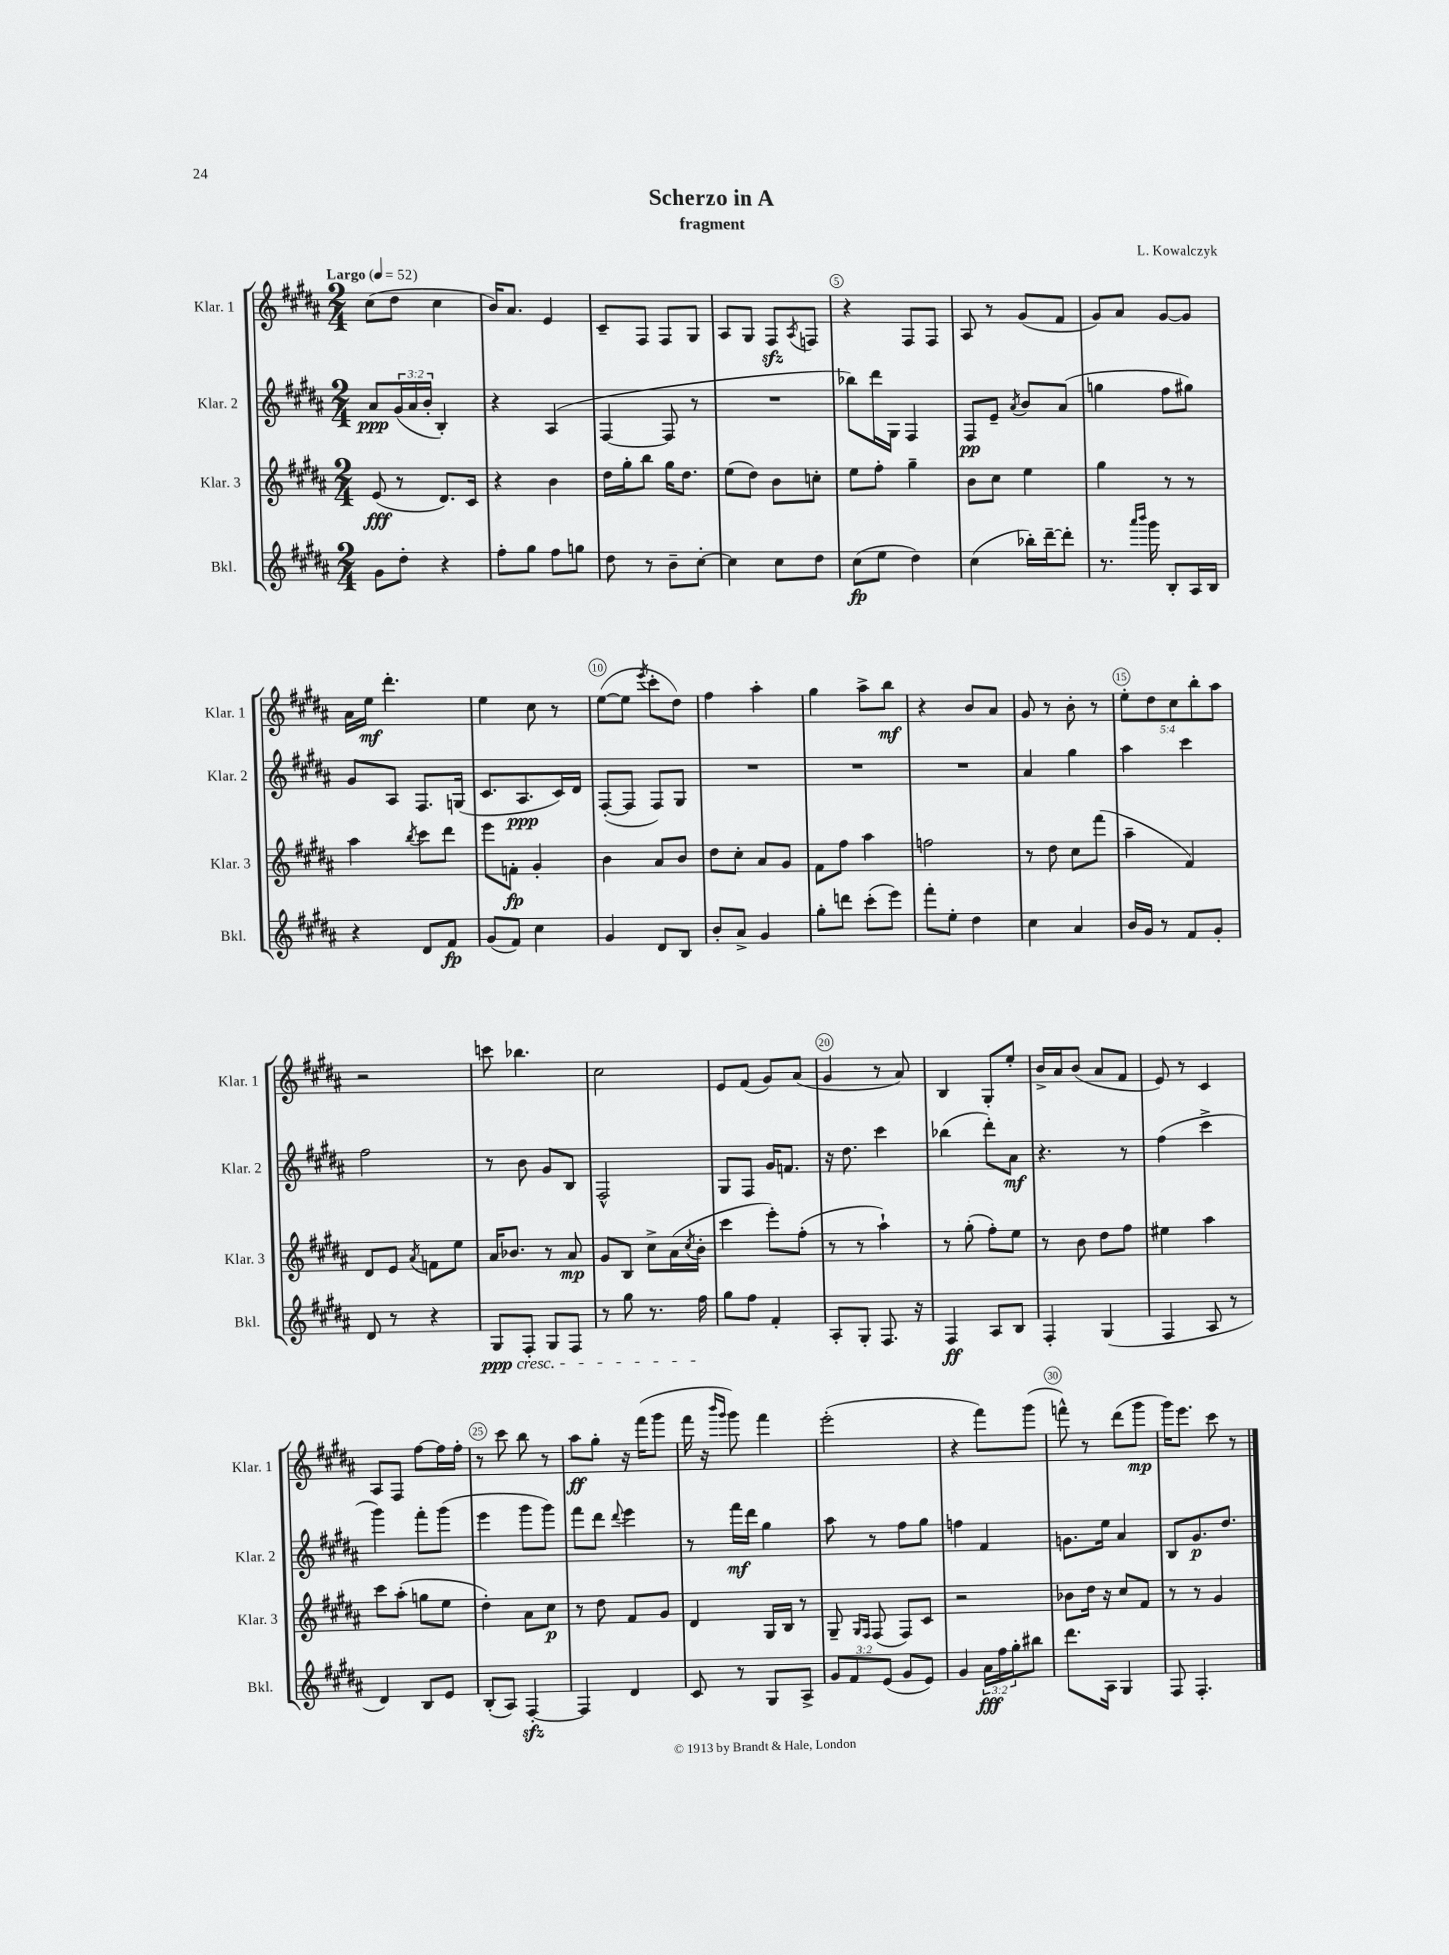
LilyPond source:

\header { title = "Scherzo in A" composer = "L. Kowalczyk" subtitle = "fragment" }
<<
\new StaffGroup <<
\new Staff = "s0" \with { instrumentName = "Klar. 1" shortInstrumentName = "Klar. 1" } {
    \clef treble \key b \major \numericTimeSignature \time 2/4 \override Staff.TupletNumber.text = #tuplet-number::calc-fraction-text \tempo "Largo" 4 = 52
    cis''8( dis''8 cis''4 |
    b'16) ais'8. e'4 |
    cis'8-- fis8 fis8 gis8 |
    ais8 gis8 fis8\sfz \acciaccatura { ais8 } f8 |
    r4 fis8 fis8 |
    ais8 r8 gis'8( fis'8 |
    gis'8) ais'8 gis'8~ gis'8 |
    ais'16 e''16\mf dis'''4.-. |
    e''4 cis''8 r8 |
    e''8~( e''8 \acciaccatura { e'''8 } cis'''8-. dis''8) |
    fis''4 ais''4-. |
    gis''4 ais''8-> b''8\mf |
    r4 b'8 ais'8 |
    gis'8 r8 b'8-. r8 |
    \tuplet 5/4 { e''8-. dis''8 cis''8 b''8-. ais''8 } |
    r2 |
    c'''8 bes''4. |
    cis''2 |
    e'8 fis'8( gis'8) ais'8( |
    gis'4 r8 ais'8) |
    b4 gis8-. e''8-. |
    b'16-> ais'16 b'8( ais'8 fis'8 |
    e'8) r8 cis'4 |
    ais8 fis8 fis''8~ fis''16 fis''16-. |
    r8 cis'''8 b''8 r8 |
    ais''8\ff gis''8-. r16 fis'''16( gis'''8 |
    fis'''16 r16 \grace { b'''16 gis'''16 } gis'''8) fis'''4 |
    e'''2-.( |
    r4 fis'''8) gis'''8( |
    f'''8-^) r8 dis'''8( gis'''8\mp |
    gis'''16) e'''8. cis'''8 r8 \bar "|." |
}
\new Staff = "s1" \with { instrumentName = "Klar. 2" shortInstrumentName = "Klar. 2" } {
    \clef treble \key b \major \numericTimeSignature \time 2/4 \override Staff.TupletNumber.text = #tuplet-number::calc-fraction-text
    ais'8\ppp \tuplet 3/2 { gis'16( ais'16 b'16-. } b4-.) |
    r4 ais4( |
    fis4~ fis8 r8 |
    R2 |
    bes''8) dis'''16 gis16 fis4 |
    fis8\pp e'8-- \acciaccatura { ais'8 } b'8 ais'8( |
    g''4 fis''8 gis''8) |
    gis'8 ais8 fis8. g16( |
    cis'8. ais8.\ppp cis'16) dis'16 |
    fis8~-.( fis8 fis8) gis8 |
    R2 |
    R2 |
    R2 |
    ais'4 gis''4 |
    ais''4 cis'''4 |
    fis''2 |
    r8 b'8 gis'8 b8 |
    fis2-^ |
    gis8 fis8 gis'16 f'8. |
    r16 dis''8. cis'''4 |
    bes''4( dis'''8-.) ais'8\mf |
    r4. r8 |
    fis''4( cis'''4-> |
    gis'''4) fis'''8-. gis'''8( |
    e'''4 gis'''8 gis'''8) |
    fis'''8 dis'''8 \appoggiatura { dis'''8 } e'''4 |
    r8 fis'''16\mf dis'''16 gis''4 |
    ais''8 r8 fis''8 gis''8 |
    f''4 fis'4 |
    g'8. e''16 ais'4 |
    b8 gis'8.\p dis''8. \bar "|." |
}
\new Staff = "s2" \with { instrumentName = "Klar. 3" shortInstrumentName = "Klar. 3" } {
    \clef treble \key b \major \numericTimeSignature \time 2/4
    e'8\fff( r8 dis'8.) cis'16 |
    r4 b'4 |
    dis''16 gis''16-. b''8 gis''16 dis''8. |
    e''8( dis''8) b'8 c''8-. |
    e''8 fis''8-. gis''4-- |
    b'8 cis''8 e''4 |
    gis''4 r8 r8 |
    ais''4 \acciaccatura { b''8 } cis'''8 dis'''8 |
    e'''8 f'8-.\fp gis'4-. |
    b'4 ais'8 b'8 |
    dis''8 cis''8-. ais'8 gis'8 |
    fis'8 fis''8 ais''4 |
    f''2 |
    r8 dis''8 cis''8 fis'''8( |
    ais''4-- fis'4) |
    dis'8 e'8 \acciaccatura { ais'8 } f'8 e''8 |
    ais'16 bes'8. r8 ais'8\mp |
    gis'8 b8 cis''8-> ais'16( \acciaccatura { cis''8 } b'16-. |
    cis'''4 e'''8-.) fis''8-.( |
    r8 r8 ais''4-!) |
    r8 gis''8-.( fis''8-.) e''8 |
    r8 b'8 dis''8 fis''8 |
    eis''4 ais''4 |
    cis'''8 ais''8-.( g''8 e''8 |
    dis''4-.) ais'8 cis''8\p |
    r8 dis''8 fis'8 gis'8 |
    dis'4 gis16 b16 r8 |
    gis8-- \grace { gis16 fis16 } fis8( fis8) cis'8 |
    r2 |
    bes'8 dis''16 r16 cis''8 fis'8 |
    r8 r8 gis'4 \bar "|." |
}
\new Staff = "s3" \with { instrumentName = "Bkl." shortInstrumentName = "Bkl." } {
    \clef treble \key b \major \numericTimeSignature \time 2/4 \override Staff.TupletNumber.text = #tuplet-number::calc-fraction-text
    gis'8 dis''8-. r4 |
    fis''8-. gis''8 fis''8 g''8 |
    dis''8 r8 b'8-- cis''8~-. |
    cis''4 cis''8 dis''8 |
    cis''8\fp( e''8 dis''4) |
    cis''4( bes''16-.) dis'''16~-- dis'''8-. |
    r8. \grace { ais'''16 b'''16 } gis'''16 b8-. ais16 b16 |
    r4 dis'8 fis'8\fp |
    gis'8( fis'8) cis''4 |
    gis'4 dis'8 b8 |
    b'8-. ais'8-> gis'4 |
    gis''8-. d'''8 cis'''8-.( e'''8) |
    fis'''8-. e''8-. dis''4 |
    cis''4 ais'4 |
    b'16 gis'16 r8 fis'8 gis'8-. |
    dis'8 r8 r4 |
    gis8\ppp\cresc fis8-. gis8 fis8 |
    r8 gis''8 r8. fis''16\! |
    gis''8 fis''8 fis'4-. |
    ais8-. gis8-. fis8. r16 |
    fis4\ff ais8 b8 |
    fis4-. gis4( |
    fis4 ais8 r8 |
    dis'4) b8 e'8 |
    b8-.( ais8) fis4~-.\sfz |
    fis4 dis'4 |
    cis'8 r8 gis8 ais8-> |
    \tuplet 3/2 { gis'8 fis'8 e'8( } gis'8 e'8) |
    gis'4 \tuplet 3/2 { ais'16\fff fis''16 gis''16-. } bis''8 |
    dis'''8. ais16 gis4 |
    fis8 fis4.-. \bar "|." |
}
>>
>>
\layout { \context { \Score \override BarNumber.break-visibility = ##(#f #t #t) barNumberVisibility = #(every-nth-bar-number-visible 5) \override BarNumber.stencil = #(make-stencil-circler 0.1 0.3 ly:text-interface::print) } }
